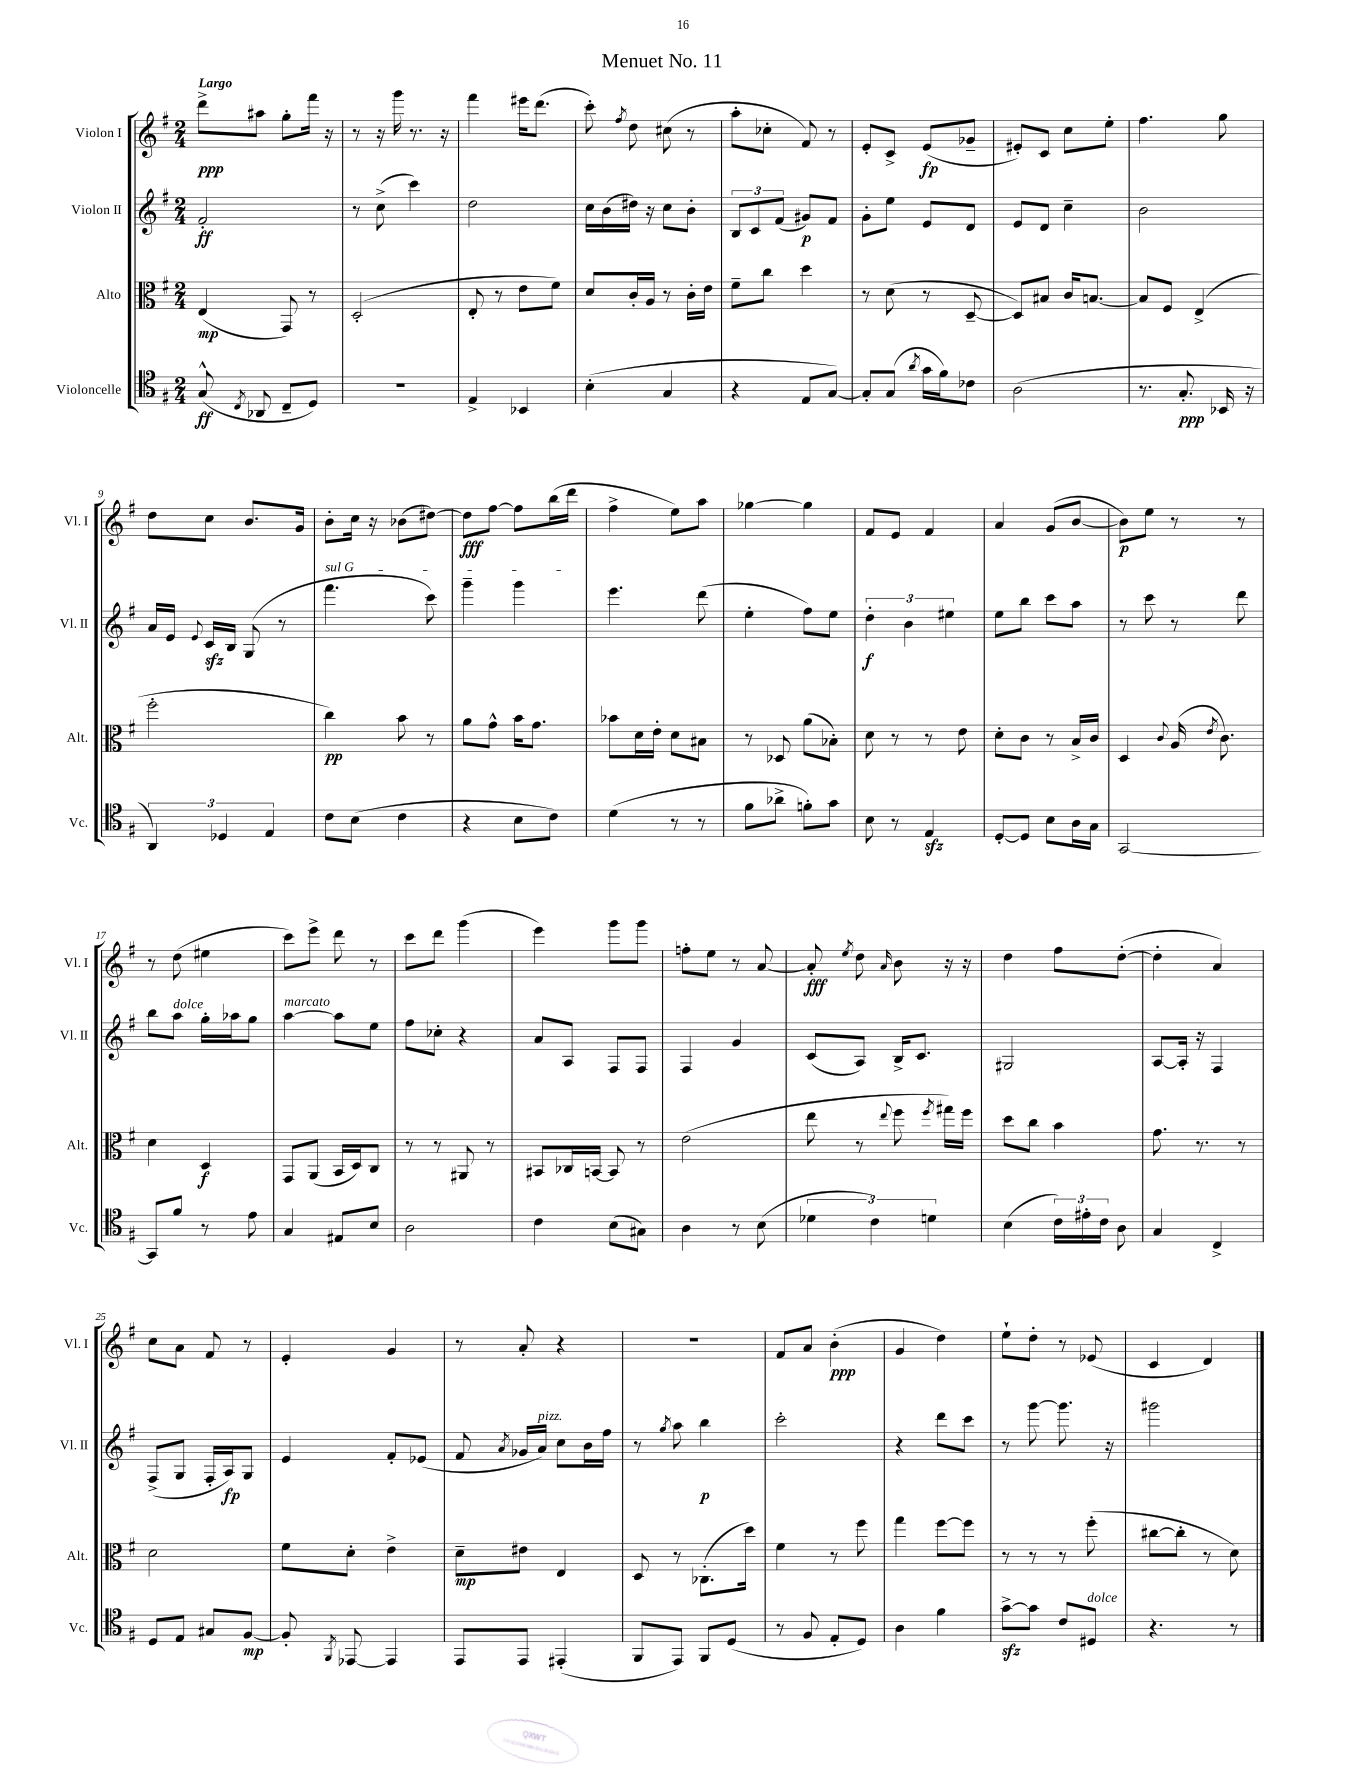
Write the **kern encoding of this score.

**kern	**dynam	**kern	**dynam	**kern	**dynam	**kern	**dynam
*part4	*part4	*part3	*part3	*part2	*part2	*part1	*part1
*staff4	*staff4	*staff3	*staff3	*staff2	*staff2	*staff1	*staff1
*I"Violoncelle	*	*I"Alto	*	*I"Violon II	*	*I"Violon I	*
*I'Vc.	*	*I'Alt.	*	*I'Vl. II	*	*I'Vl. I	*
*clefC4	*	*clefC3	*	*clefG2	*	*clefG2	*
*k[f#]	*	*k[f#]	*	*k[f#]	*	*k[f#]	*
*M2/4	*	*M2/4	*	*M2/4	*	*M2/4	*
=1	=1	=1	=1	=1	=1	=1	=1
!	!	!	!	!	!	!LO:TX:a:B:t=Largo	!
(8G^^/	ff	(4E/	mp	2f#'/	ff	8ddd^\L	ppp
8qC/	.	.	.	.	.	.	.
8AA-X/	.	.	.	.	.	8aa#X\J	.
8C~/L	.	8GG/)	.	.	.	8gg'\L	.
8D/J)	.	8r	.	.	.	16fff#\Jk	.
.	.	.	.	.	.	16r	.
=2	=2	=2	=2	=2	=2	=2	=2
2r	.	(2D'/	.	8r	.	8r	.
.	.	.	.	(8cc^\	.	16r	.
.	.	.	.	.	.	16ggg\	.
.	.	.	.	4ccc\)	.	8.r	.
.	.	.	.	.	.	16r	.
=3	=3	=3	=3	=3	=3	=3	=3
4E^/	.	8E'/	.	2dd\	.	4fff#\	.
.	.	8r	.	.	.	.	.
4BB-X/	.	8e\L	.	.	.	16eee#X\KL	.
.	.	.	.	.	.	(8.ddd\J	.
.	.	8f#\J)	.	.	.	.	.
=4	=4	=4	=4	=4	=4	=4	=4
(4B'\	.	8d/L	.	16cc\LL	.	8ccc'\)	.
.	.	.	.	(16b\	.	.	.
.	.	.	.	.	.	8qff#/	.
.	.	16c'/L	.	16dd#X\JJ)	.	8dd\	.
.	.	16A/JJ	.	16r	.	.	.
4G/	.	8r	.	8cc\L	.	(8cc#X\	.
.	.	16c'\LL	.	8b'\J	.	8r	.
.	.	16e\JJ	.	.	.	.	.
=5	=5	=5	=5	=5	=5	=5	=5
4r	.	8f#~\L	.	12B/L	.	8aa'\L	.
.	.	.	.	12c/	.	.	.
.	.	8cc\J	.	.	.	8cc-X'\J	.
.	.	.	.	(12f#/J	.	.	.
8E/L	.	4dd\	.	8g#X/L)	p	8f#/)	.
[8G/J)	.	.	.	8f#/J	.	8r	.
=6	=6	=6	=6	=6	=6	=6	=6
8G'/L]	.	8r	.	8g'\L	.	8e'/L	.
(8G/J	.	(8d\	.	8ee\J	.	8c^/J	.
8qa/	.	.	.	.	.	.	.
16g\LL	.	8r	.	8e/L	.	(8e/L	fp
16f#\J)	.	.	.	.	.	.	.
8c-X\J	.	[8D~/	.	8d/J	.	8g-X~/J	.
=7	=7	=7	=7	=7	=7	=7	=7
(2A\	.	8D/L])	.	8e/L	.	8e#X'/L)	.
.	.	8B#X/J	.	8d/J	.	8c/J	.
.	.	16c/KL	.	4cc~\	.	8cc\L	.
.	.	[8.Bn/J	.	.	.	.	.
.	.	.	.	.	.	8ee'\J	.
=8	=8	=8	=8	=8	=8	=8	=8
8.r	.	8B/L]	.	2b\	.	4.ff#\	.
.	.	8F#/J	.	.	.	.	.
8.G'/	ppp	.	.	.	.	.	.
.	.	(4E^/	.	.	.	.	.
16BB-X/	.	.	.	.	.	8gg\	.
16r	.	.	.	.	.	.	.
!!LO:LB:g=z
=9	=9	=9	=9	=9	=9	=9	=9
6AA/)	.	2ff#'\	.	16a/LL	.	8dd\L	.
.	.	.	.	16e/JJ	.	.	.
.	.	.	.	8qqe/	.	.	.
.	.	.	.	16czz/LL	.	8cc\J	.
6D-X/	.	.	.	.	.	.	.
.	.	.	.	16B/JJ	.	.	.
.	.	.	.	(8G/	.	8.b/L	.
6E/	.	.	.	.	.	.	.
.	.	.	.	8r	.	.	.
.	.	.	.	.	.	16g/Jk	.
=10	=10	=10	=10	=10	=10	=10	=10
!	!	!	!	!LO:TX:a:i:t=sul G	!	!	!
8c\L	.	4cc\)	pp	4.fff#\	.	8b'\L	.
(8B\J	.	.	.	.	.	16cc\Jk	.
.	.	.	.	.	.	16r	.
4c\	.	8b\	.	.	.	(8b-X\L	.
.	.	8r	.	8ccc\)	.	[8dd#X\J)	.
=11	=11	=11	=11	=11	=11	=11	=11
4r	.	8a\L	.	4ggg~\	.	8dd#\L]	fff
.	.	8g^^\J	.	.	.	[8ff#\J	.
8B\L	.	16b\KL	.	4ggg\	.	8ff#\L]	.
.	.	8.g\J	.	.	.	.	.
8c\J)	.	.	.	.	.	(16bb\L	.
.	.	.	.	.	.	16ddd\JJ	.
=12	=12	=12	=12	=12	=12	=12	=12
(4d\	.	8b-X\L	.	4.eee\	.	4ff#^\	.
.	.	16d\L	.	.	.	.	.
.	.	16e'\JJ	.	.	.	.	.
8r	.	8d\L	.	.	.	8ee\L)	.
8r	.	8B#X\J	.	(8ddd\	.	8aa\J	.
=13	=13	=13	=13	=13	=13	=13	=13
8f#\L	.	8r	.	4ee'\	.	[4gg-X\	.
8a-X^\J	.	8D-X/	.	.	.	.	.
8fn'\L)	.	(8a\L	.	8ff#\L)	.	4gg-\]	.
8g\J	.	8B-X'\J)	.	8ee\J	.	.	.
=14	=14	=14	=14	=14	=14	=14	=14
8B\	.	8d\	.	6dd'\	f	8f#/L	.
8r	.	8r	.	.	.	8e/J	.
.	.	.	.	6b\	.	.	.
4Ezz/	.	8r	.	.	.	4f#/	.
.	.	.	.	6ee#X\	.	.	.
.	.	8e\	.	.	.	.	.
=15	=15	=15	=15	=15	=15	=15	=15
[8D'/L	.	8d'\L	.	8ee\L	.	4a/	.
8D/J]	.	8c\J	.	8bb\J	.	.	.
8B\L	.	8r	.	8ccc\L	.	(8g/L	.
16A\L	.	16B^/LL	.	8aa\J	.	[8b/J	.
16G\JJ	.	16c/JJ	.	.	.	.	.
=16	=16	=16	=16	=16	=16	=16	=16
[2GG/	.	4D/	.	8r	.	8b\L])	p
.	.	.	.	8ccc\	.	8ee\J	.
.	.	8qqc/	.	.	.	.	.
.	.	(16A/	.	8r	.	8r	.
.	.	8qe/	.	.	.	.	.
.	.	8.c\)	.	.	.	.	.
.	.	.	.	8ddd\	.	8r	.
!!LO:LB:g=z
=17	=17	=17	=17	=17	=17	=17	=17
8GG/L]	.	4d\	.	8bb\L	.	8r	.
!	!	!	!	!LO:TX:a:i:t=dolce	!	!	!
8f#/J	.	.	.	8aa\J	.	(8dd\	.
8r	.	4D/	f	16gg'\LL	.	4ee#X\	.
.	.	.	.	16aa-X\J	.	.	.
8e\	.	.	.	8gg\J	.	.	.
=18	=18	=18	=18	=18	=18	=18	=18
!	!	!	!	!LO:TX:a:i:t=marcato	!	!	!
4G/	.	8GG/L	.	[4aa\	.	8ccc\L)	.
.	.	(8AA/J	.	.	.	8eee^\J	.
8E#X/L	.	16BB/LL	.	8aa\L]	.	8ddd\	.
.	.	16D/J)	.	.	.	.	.
8B/J	.	8C/J	.	8ee\J	.	8r	.
=19	=19	=19	=19	=19	=19	=19	=19
2A\	.	8r	.	8ff#\L	.	8ccc\L	.
.	.	8r	.	8cc-X'\J	.	8ddd\J	.
.	.	8AA#X/	.	4r	.	(4ggg\	.
.	.	8r	.	.	.	.	.
=20	=20	=20	=20	=20	=20	=20	=20
4c\	.	8BB#X/L	.	8a/L	.	4eee\)	.
.	.	16C-X/L	.	8A/J	.	.	.
.	.	[16BBn/JJ	.	.	.	.	.
(8B\L	.	8BB/]	.	8F#/L	.	8ggg\L	.
8G#X\J)	.	8r	.	8F#/J	.	8ggg\J	.
=21	=21	=21	=21	=21	=21	=21	=21
4A\	.	(2e\	.	4F#/	.	8ffn'\L	.
.	.	.	.	.	.	8ee\J	.
8r	.	.	.	4g/	.	8r	.
(8B\	.	.	.	.	.	[8a/	.
=22	=22	=22	=22	=22	=22	=22	=22
6d-X\	.	8ee\	.	(8c/L	.	8a'/]	fff
.	.	.	.	.	.	8qee/	.
.	.	8r	.	8A/J)	.	8dd\	.
6c\)	.	.	.	.	.	.	.
.	.	8qqee/	.	.	.	16qqa/	.
.	.	8ff#\	.	16B^/KL	.	8b\	.
.	.	.	.	8.c/J	.	.	.
6dn\	.	.	.	.	.	.	.
.	.	8qff#/	.	.	.	.	.
.	.	16gg#X\LL)	.	.	.	16r	.
.	.	16ff#\JJ	.	.	.	16r	.
=23	=23	=23	=23	=23	=23	=23	=23
(4B\	.	8dd\L	.	2G#X/	.	4dd\	.
.	.	8cc\J	.	.	.	.	.
24c\LL)	.	4b\	.	.	.	8ff#\L	.
24e#X'\	.	.	.	.	.	.	.
24c\JJ	.	.	.	.	.	.	.
8A\	.	.	.	.	.	([8dd'\J	.
=24	=24	=24	=24	=24	=24	=24	=24
4G/	.	8.g\	.	[8A/L	.	4dd'\]	.
.	.	.	.	16A'/Jk]	.	.	.
.	.	8.r	.	16r	.	.	.
4C^/	.	.	.	4F#/	.	4a/)	.
.	.	8r	.	.	.	.	.
!!LO:LB:g=z
=25	=25	=25	=25	=25	=25	=25	=25
8D/L	.	2d\	.	(8F#^/L	.	8cc\L	.
8E/J	.	.	.	8G/J	.	8a\J	.
8G#X/L	.	.	.	16F#'/LL	.	8f#/	.
.	.	.	.	16A/J)	fp	.	.
[8F#/J	mp	.	.	8G/J	.	8r	.
=26	=26	=26	=26	=26	=26	=26	=26
8F#'/]	.	8f#\L	.	4e/	.	4e'/	.
8qFF#/	.	.	.	.	.	.	.
[8EE-X/	.	8d'\J	.	.	.	.	.
4EE-/]	.	4e^\	.	8f#'/L	.	4g/	.
.	.	.	.	(8e-X/J	.	.	.
=27	=27	=27	=27	=27	=27	=27	=27
8EE/L	.	8d~\L	mp	8f#/	.	8r	.
.	.	.	.	8qa/	.	.	.
8EE/J	.	8e#X\J	.	16g-X/LL	.	8a'/	.
!	!	!	!	!LO:TX:a:i:t=pizz.	!	!	!
.	.	.	.	16a/JJ)	.	.	.
(4EE#X'/	.	4E/	.	8cc\L	.	4r	.
.	.	.	.	16b\L	.	.	.
.	.	.	.	16ff#\JJ	.	.	.
=28	=28	=28	=28	=28	=28	=28	=28
8FF#/L	.	8D/	.	8r	.	2r	.
.	.	.	.	8qgg/	.	.	.
8EE/J)	.	8r	.	8aa\	.	.	.
8FF#/L	.	(8.C-X'\L	.	4bb\	p	.	.
(8D/J	.	.	.	.	.	.	.
.	.	16dd\Jk)	.	.	.	.	.
=29	=29	=29	=29	=29	=29	=29	=29
8r	.	4f#\	.	2ccc'\	.	8f#/L	.
8F#/	.	.	.	.	.	8a/J	.
8E'/L	.	8r	.	.	.	(4b'\	ppp
8D/J)	.	8ff#\	.	.	.	.	.
=30	=30	=30	=30	=30	=30	=30	=30
4A\	.	4gg\	.	4r	.	4g/	.
4f#\	.	[8ff#\L	.	8ddd\L	.	4dd\)	.
.	.	8ff#\J]	.	8ccc\J	.	.	.
=31	=31	=31	=31	=31	=31	=31	=31
[8gzz^\L	.	8r	.	8r	.	8ee`\L	.
8g\J]	.	8r	.	[8ggg\	.	8dd'\J	.
8c/L	.	8r	.	8.ggg\]	.	8r	.
!LO:TX:a:i:t=dolce	!	!	!	!	!	!	!
8D#X/J	.	(8ff#'\	.	.	.	(8e-X/	.
.	.	.	.	16r	.	.	.
=32	=32	=32	=32	=32	=32	=32	=32
4.r	.	[8cc#X\L	.	2ggg#X\	.	4c/	.
.	.	8cc#'\J]	.	.	.	.	.
.	.	8r	.	.	.	4d/)	.
8r	.	8d\)	.	.	.	.	.
==	==	==	==	==	==	==	==
*-	*-	*-	*-	*-	*-	*-	*-
